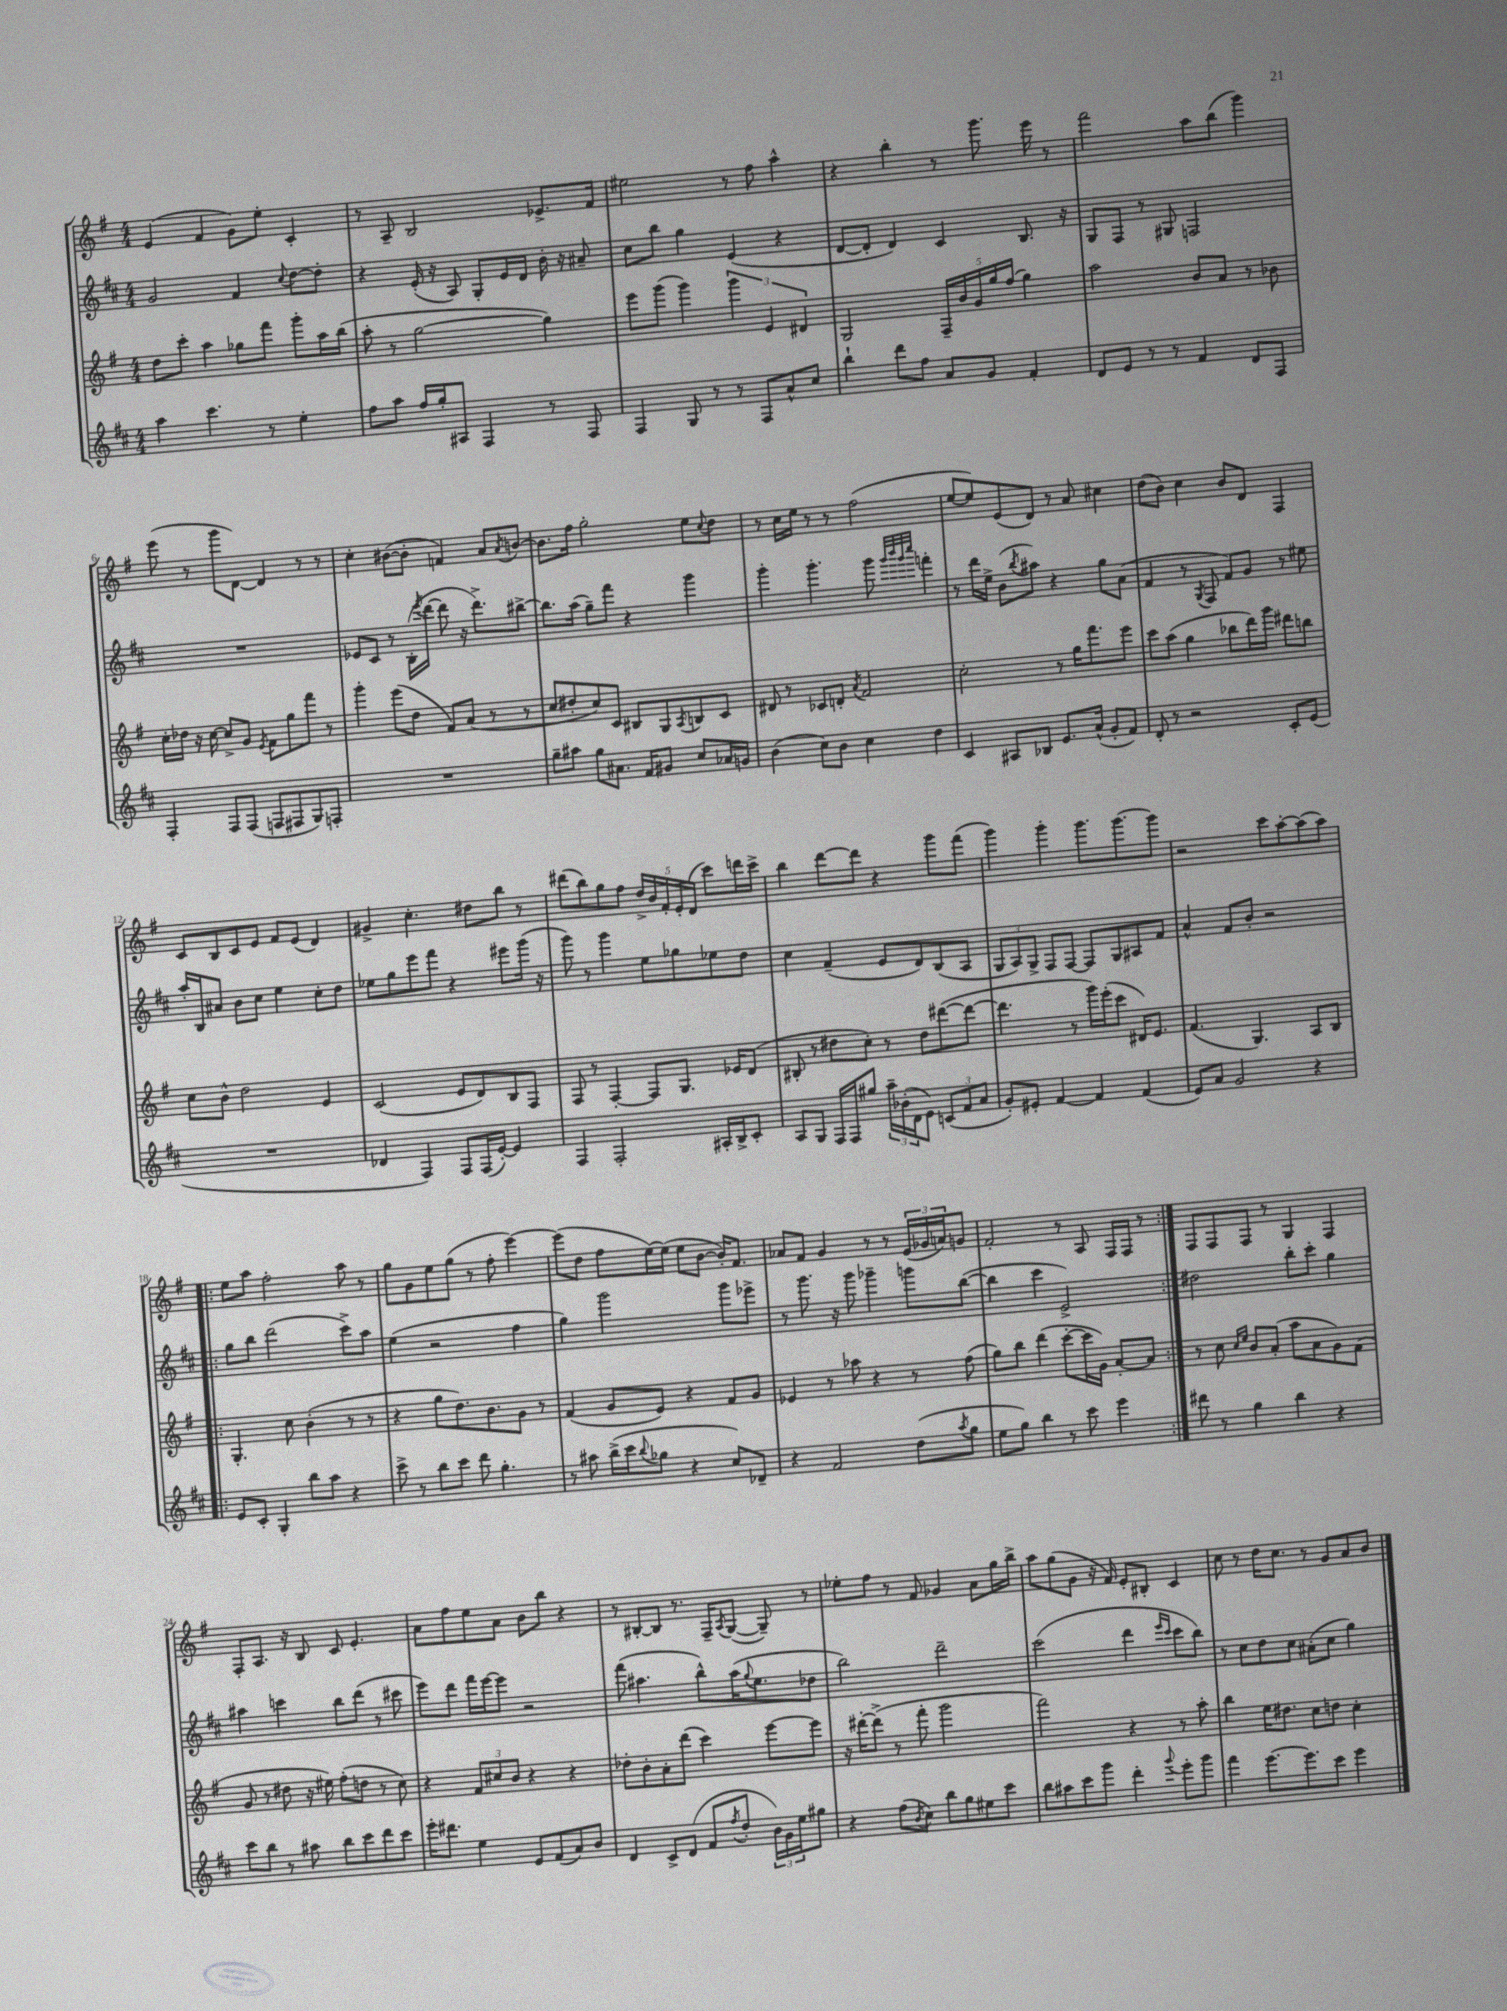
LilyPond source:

<<
\new StaffGroup <<
\new Staff = "s0" {
    \clef treble \key g \major \numericTimeSignature \time 4/4
    e'4( fis'4 g'8) e''8-. c'4-. |
    r8 a8-- b2 ees'8.-> fis'16 |
    eis''2 r8 fis''8 a''4-^ |
    r4 b''4-. r8 g'''8. e'''16 r8 |
    fis'''2 a''8 b''8( g'''4) |
    e'''8( r8 g'''8 d'8~) d'4 r8 r8 |
    c''4-. bis'8~( bis'8-. f'4) a'8 \acciaccatura { a'8 } b'8~ |
    b'8. fis''16 g''2-. e''8 \appoggiatura { c''8 } d''8 |
    r8 c''16 e''16 r8 r8 fis''2( |
    e''8~ e''8) e'8( d'8) r8 a'8 cis''4 |
    d''8( b'8) c''4 b'8 d'8 fis4 |
    c'8 b8 c'8 e'8 fis'8 e'8( d'4) |
    gis'4-> c''4.-. dis''8 b''8 r8 |
    dis'''8( b''8) g''8 fis''8 \tuplet 5/4 { d''16-> b'16 fis'16-. e'16-. d'16( } c'''8) d'''16 c'''16-> |
    b''4 d'''8~ d'''8 r4 g'''8 fis'''8( |
    g'''4) g'''4-. g'''8. g'''8.~ g'''8 |
    r2 c'''8 a''8~-. a''8( a''8) |
    \repeat volta 2 { e''8 a''8 fis''2-. a''8 r8 |
    g''8 g'8 e''8 g''8( r8 fis''8-. e'''4~) |
    e'''8( d''8 fis''8 e''16~) e''16( e''8 b'8~ b'16-.) fis'8. |
    aes'8 fis'8 g'4 r8 r8 \tuplet 3/2 { e'16( ges'16 a'16) } g'8 |
    fis'2-. r8 a8 fis16 fis16 r8 | }
    fis8 fis8 fis8 r8 g4 fis4 |
    fis8-. a8. r16 b8 c'8 e'4.-. |
    a'8 fis''8 e''8 a'8 b'8 b''8 r4 |
    r8 bis8~-. bis8 r8. fis16-- \acciaccatura { a8 } g8~( g8--) r8 |
    ees''8-. fis''8 r8 fis'8 ges'4 a'8 g''16 b''16-> |
    a''8 g''8( g'8 r16 fis'16) e'8-. bis8-. c'4 |
    c''8 r8 d''16 c''8. r8 g'8 a'8 b'8 \bar "|." |
}
\new Staff = "s1" {
    \clef treble \key d \major \numericTimeSignature \time 4/4
    g'2 fis'4 \appoggiatura { cis''8 } d''8~ d''8-. |
    r4 e'16-.( r16 a8) g8-. e'16 d'16 b'16-. r16 ais'8-- |
    cis''8 b''8 g''4 e'4( r4 |
    d'8~ d'8-. d'4) cis'4 b8. r16 |
    g8 fis8 r8 gis8 f2 |
    R1 |
    ees'8 cis'8 r8 b16-.( \acciaccatura { e'''8 } d'''16~ d'''8 r16 d'''8.->) bis''8~-> |
    bis''8. a''16( g''8--) fis'''8 r4 g'''4 |
    g'''4-. g'''4.-. g'''8 \grace { g'''32 b'''32 g'''32 cis''''32 } f'''4-. |
    r8 d'''16 e''16-> b'8( \acciaccatura { b''8 } ais''8) r4 g''8 a'8( |
    fis'4 r8 \acciaccatura { g8 } fis8 fis'8) g'8 r8 eis''8 |
    a''16-. b16 ais'8 b'8 cis''8 e''4 cis''8-. d''8 |
    ees''8 g''8 e'''8 fis'''8 r4 eis'''8 g'''16( r16 |
    g'''8) r8 g'''4 e''8 ges''8 ees''8 d''8 |
    cis''4 fis'4--( e'8 d'8) b8( a8 |
    \tuplet 3/2 { g8 a8) g8-> } fis8 fis8~ fis8 g8 ais8 fis'8 |
    a'4-^ fis'8 b'8-. r2 |
    \repeat volta 2 { g''8 b''8 d'''2( cis'''8->) a''8 |
    e''4( r2 fis''4 |
    g''4) g'''2 g'''8 ees'''8-> |
    r8 g'''8. r16 g'''8 ges'''4-- g'''8 b''8~( |
    b''4 cis'''4 e'2->) | }
    dis''2 b''8-. cis'''8-. g''4 |
    ais''4 c'''4 b''8 d'''8( r8 cis'''8 |
    e'''8) d'''8 fis'''16 e'''16~ e'''8 r2 |
    fis'''8( ais''4. b''8-^) ais''16( \appoggiatura { g''8 } e''8. des''8 |
    b''2) d'''2-- |
    cis'''2( d'''4 \grace { e'''16 cis'''16 } cis'''8 b''8) |
    r8 cis''8 d''8 cis''8 ais'8-.( cis''8 g''4) \bar "|." |
}
\new Staff = "s2" {
    \clef treble \key g \major \numericTimeSignature \time 4/4
    d''8 c'''8-. a''4 ges''8 fis'''8 g'''8-. a''16 b''16( |
    a''8-. r8 g''2~ g''4) |
    e'''8 g'''8( g'''4) \tuplet 3/2 { g'''4 e'4 dis'4 } |
    g2 \tuplet 5/4 { fis16-- b'16 g'16 g''16 fis''16( } g''4) |
    a''2 b'8 a'8 r8 bes'8 |
    c''16-. des''16 r16 c''16~ c''8-> g'8 \acciaccatura { e'8 } fis'8 g''8 fis'''8 r8 |
    g'''4-. e'''8( d''8 fis'8) a'8( r8 r8 |
    c''8 dis''8-. c''8) c'8 bis8 g8 \acciaccatura { a8 } b8 c'8 |
    dis'8 r8 ces'8 d'8-. \acciaccatura { a'8 } fis'2 |
    c''2-. r8 g''16 fis'''8. e'''8 |
    c'''8 a''8( g''4 bes''8 d'''16) g'''16 dis'''8 b''8 |
    c''8 b'8-^ d''2 e'4 |
    c'2( e'8 d'8) b8 fis8 |
    fis8 r8 fis4~-. fis8 g8. ees'16 d'8( |
    bis8-. r8 dis''8 c''8-.) r8 dis''8 dis'''8~( dis'''8~ |
    dis'''4. r8 g'''16) e'''16-.( c'''8 dis'16) e'8. |
    fis'4.( g4.) a8 b8 |
    \repeat volta 2 { g4.-. c''8 b'4-.( r8 r8 |
    r4 g''8 d''8.) b'8. g'8 r8 |
    fis'4( g'8 e'8) r4 fis'8 g'8 |
    ees'4 r8 aes''8 r4 r8 fis''8( |
    g''8) b''8 d'''4( c'''8~-. c'''16 g'16) a'8~-. a'8 | }
    r8 c''8 \grace { c''16 e''16 } b'8 a'8-.( a''8 a'8 g'8) fis'8( |
    g'8 r8 dis''8 r16 eis''16) fis''8-.( d''8 r8 c''8) |
    r4 \tuplet 3/2 { fis'8 cis''8 b'8 } r4 r4 |
    des''8-. b'8-. a'8-. d'''8( c'''4) e'''8~ e'''8 |
    r16 dis'''16~-. dis'''8->( r8 fis'''8-. g'''2 |
    fis'''2) r4 r8 a''8-. |
    b''4 e''16 dis''8. c''8 d''8 c''4-. \bar "|." |
}
\new Staff = "s3" {
    \clef treble \key d \major \numericTimeSignature \time 4/4
    a''4 cis'''4. r8 e''4-. |
    fis''8 a''8 fis''16 g''16-. ais8 fis4 r8 fis8 |
    fis4 g8 r8 r8 fis8 a'8-^ cis''8 |
    b''4-! d'''8 fis''8 a'8 g'8 fis'4-. |
    d'8 e'8 r8 r8 fis'4 d'8 fis8 |
    fis4-. fis8 fis8( f8 fis8 g8) f8-. |
    R1 |
    g''8-- ais''8 g''8 ais'8. fis'16 gis'8 cis''8 aes'16 g'16 |
    b'4( cis''8) b'8 cis''4 d''4 |
    cis'4 ais8 bes8 e'8. a'16-^( g'8-. fis'8) |
    d'8-. r8 r2 cis'8-. e'8( |
    R1 |
    des'4 fis4) fis8 fis16( e'16~-.) e'4 |
    fis4 fis2-. ais16-. b16-> cis'8-. |
    a8 g8 fis16 fis16 gis''8 \tuplet 3/2 { a''16-- bes'16-.( d'16 } e'8) \tuplet 3/2 { c'8( fis'8 a'8 } |
    g'8-.) eis'8-. fis'4~ fis'4 fis'4( |
    e'8) a'8 g'2 r4 |
    \repeat volta 2 { e'8 cis'8-. g4-. b''8 a''8 r4 |
    cis'''8-> r8 b''8 cis'''8 d'''8 g''4.-. |
    r8 ais''8 b''16->( cis'''16 \appoggiatura { b''8 } ges''8 r4 cis''8) des'8-- |
    r4 fis'2 d''8( \acciaccatura { a''8 } g''8 |
    e''8 g''8) b''4 r8 cis'''8 e'''4 | }
    dis'''8 r8 g''4 b''4 r4 |
    cis'''8 b''8 r8 ais''8 b''8 cis'''8 d'''8 cis'''8 |
    e'''16-. dis'''8. e''4 e'8 fis'8( a'8) b'8 |
    d'4 cis'8-> d'8( fis'8 \acciaccatura { fis''8 } d''8-. \tuplet 3/2 { b'16) g'16 e''16 } gis''8 |
    r4 fis''8( \acciaccatura { b'8 } cis''8) b''8 g''8 eis''8 cis'''8 |
    b''8 ais''8 cis'''8 g'''8 d'''4-. \appoggiatura { g'''8 } e'''8-. g'''8 |
    fis'''4 e'''8.~ e'''8. cis'''8 e'''4 \bar "|." |
}
>>
>>
